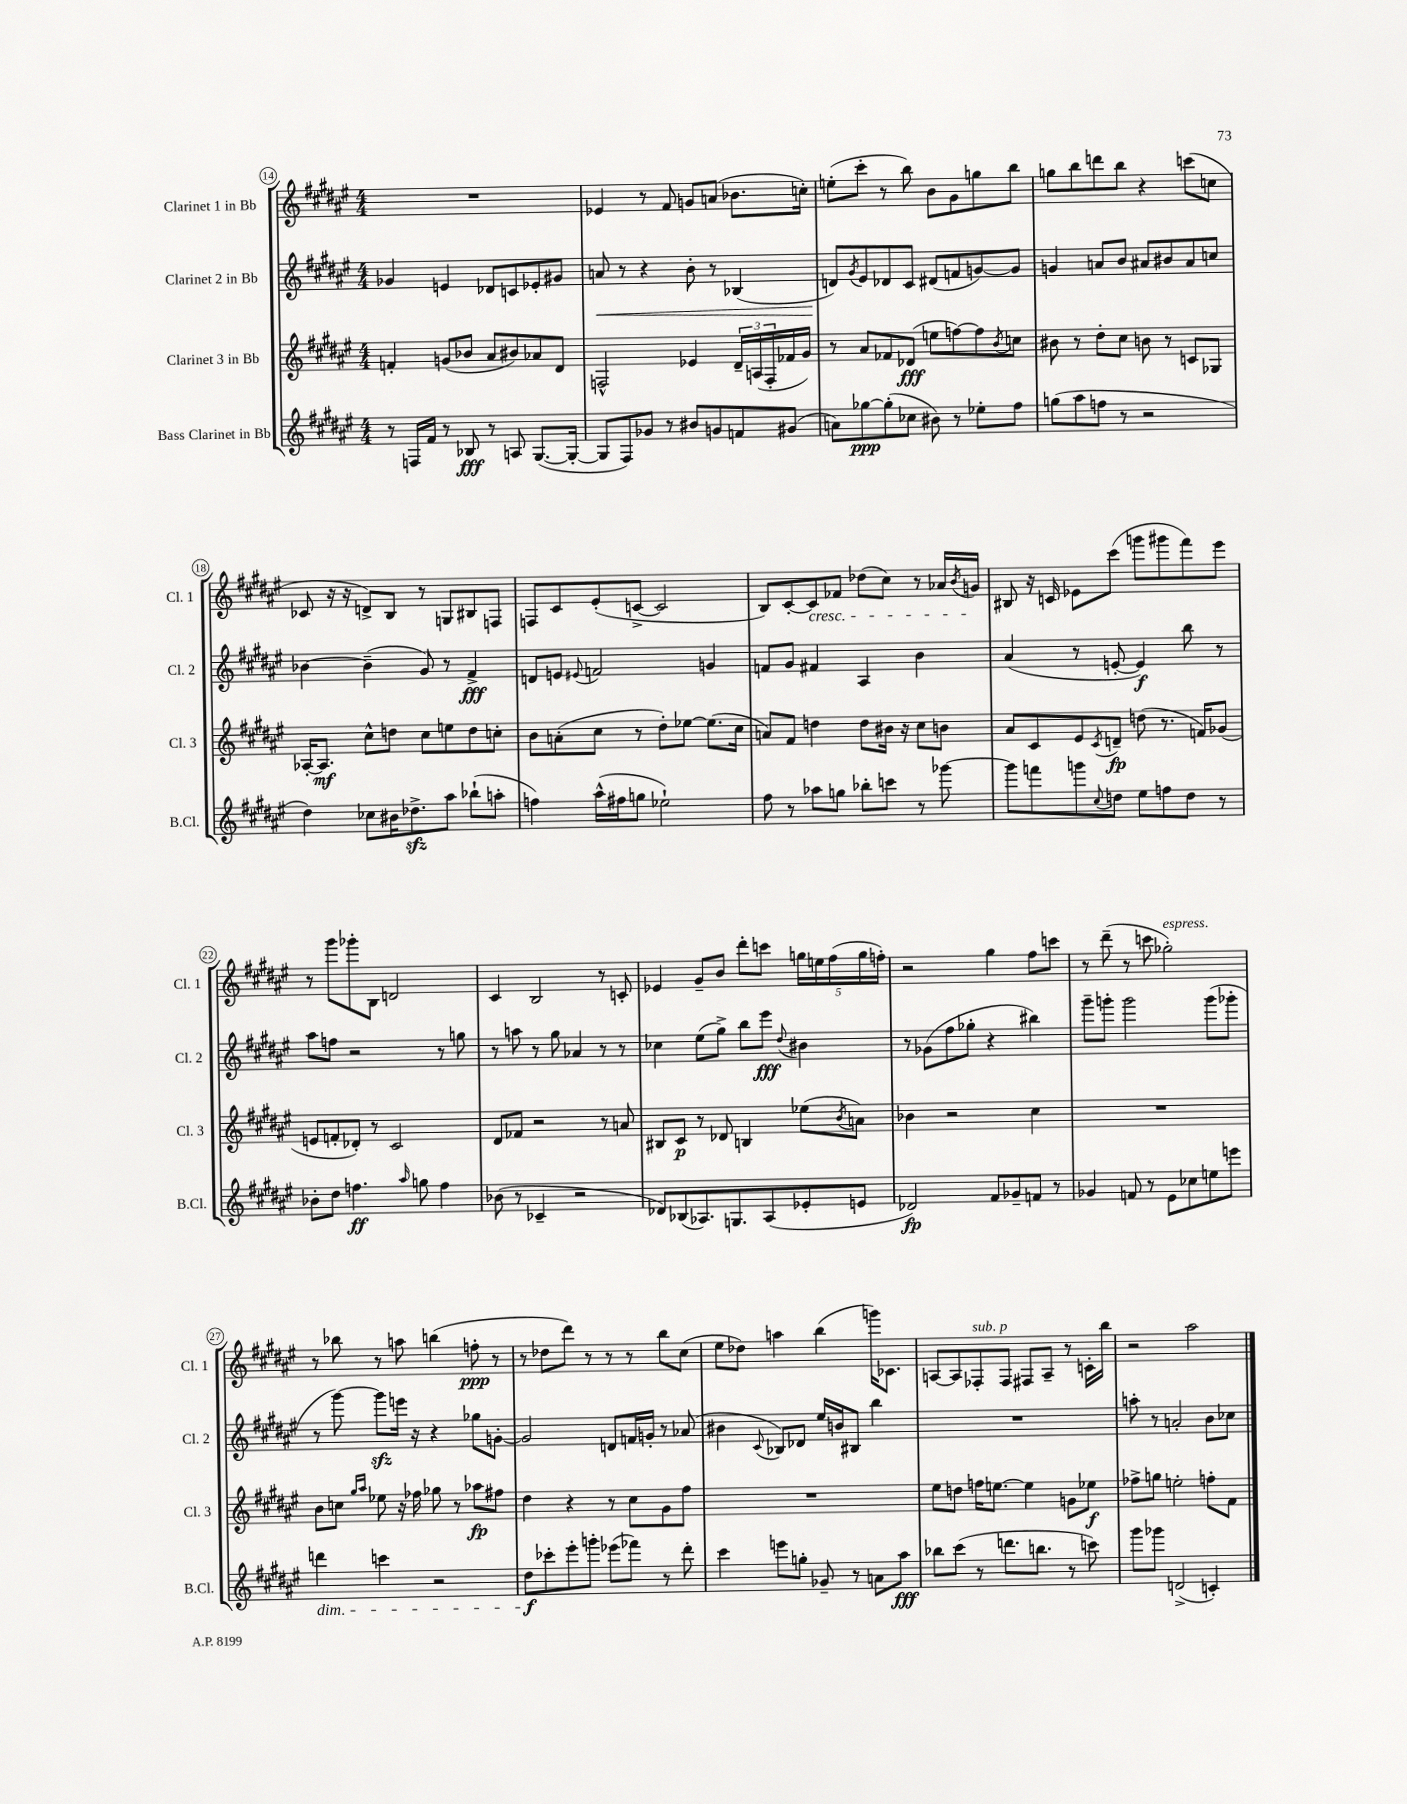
<<
\new StaffGroup <<
\new Staff = "s0" \with { instrumentName = "Clarinet 1 in Bb" shortInstrumentName = "Cl. 1" } {
    \clef treble \key fis \major \numericTimeSignature \time 4/4
    R1 |
    ees'4 r8 fis'8 g'8 a'8( bes'8. c''16-.) |
    e''8-.( cis'''8-. r8 b''8) b'8 gis'8 g''8 b''8 |
    g''8 b''8 d'''8 b''8 r4 c'''8( c''8 |
    ces'8 r16 r16 d'8->) b8 r8 g8 bis8 f8 |
    f8 cis'8 eis'8-.( c'8~-> c'2 |
    b8) cis'8~-. cis'8\cresc fes'8 des''8( cis''8) r8 aes'16 \acciaccatura { b'8 } g'16\! |
    bis8 r16 c'16 ees'8 cis'''8( g'''8 gis'''8 fis'''8) eis'''8 |
    r8 gis'''8 ges'''8-. b8 d'2 |
    cis'4 b2 r8 c'8-. |
    ees'4 gis'8-- b'8 dis'''8-. c'''8 \tuplet 5/4 { g''16 e''16 fis''16( g''16 f''16-.) } |
    r2 gis''4 fis''8 c'''8 |
    r8 dis'''8--( r8 c'''8 ges''2-.^\markup { \italic "espress." }) |
    r8 bes''8 r8 a''8 b''4( f''8-.\ppp r8 |
    r8 des''8 dis'''8) r8 r8 r8 b''8 cis''8( |
    eis''8 des''8) a''4 b''4( g'''16) ces'8. |
    a8~ a8 fes8-.^\markup { \italic "sub. p" } fes8 fis8 a8-- r8 c'16-. b''16 |
    r2 ais''2 \bar "|." |
}
\new Staff = "s1" \with { instrumentName = "Clarinet 2 in Bb" shortInstrumentName = "Cl. 2" } {
    \clef treble \key fis \major \numericTimeSignature \time 4/4
    ges'4 e'4 des'8 c'8 ees'8-. gis'8 |
    a'8\< r8 r4 b'8-. r8 bes4( |
    d'8\!) \acciaccatura { gis'8 } eis'8 des'8 cis'8 dis'8( f'8 g'8~) g'8 |
    g'4 a'8 b'8 ais'8 bis'8 ais'8 c''8 |
    bes'4~ bes'4--( gis'8) r8 fis'4->\fff |
    d'8 e'8 \appoggiatura { eis'8 } f'2 g'4 |
    f'8 gis'8 fis'4 ais4 b'4 |
    ais'4( r8 e'8~-. e'4\f) b''8 r8 |
    ais''8 f''8 r2 r8 g''8 |
    r8 a''8 r8 gis''8 aes'4 r8 r8 |
    ces''4 eis''8( gis''8->) b''8 eis'''8\fff \appoggiatura { dis''8 } bis'4 |
    r8 ges'8( fis''8 ges''8-. r4 bis''4) |
    gis'''8-- g'''8-. g'''2 g'''8( ges'''8-. |
    r8 gis'''8~) gis'''8\sfz e'''16 r16 r4 ges''8 g'8~-. |
    g'2 d'8 f'16 g'16-. r8 aes'8( |
    bis'4 \appoggiatura { cis'8 } bes8) des'8 eis''16 b'16 bis8 b''4 |
    R1 |
    a''8-. r8 a'2-. b'8 ces''8 \bar "|." |
}
\new Staff = "s2" \with { instrumentName = "Clarinet 3 in Bb" shortInstrumentName = "Cl. 3" } {
    \clef treble \key fis \major \numericTimeSignature \time 4/4
    f'4-. g'8( bes'8 ais'8 bis'8) aes'8 dis'8 |
    f2-^ ees'4 \tuplet 3/2 { dis'16-- a16( f16-. } fes'16 gis'16) |
    r8 ais'8 fes'8 des'8\fff( e''8 f''8~) f''8 \acciaccatura { b'8 } c''8 |
    bis'8 r8 dis''8-. cis''8 b'8 r8 c'8 ges8 |
    aes16~-. aes8.\mf cis''8-^ d''8 cis''8 e''8 d''8 c''8-. |
    b'8 a'8-.( cis''8 r8 dis''8-.) ees''8~ ees''8.( cis''16 |
    a'8) fis'8 d''4 d''8 bis'16 r16 cis''8 b'8 |
    ais'8 cis'8 eis'8 \acciaccatura { cis'8 } d'8--\fp d''8( r8. f'16) ges'8( |
    e'8 f'8-. des'8-.) r8 cis'2 |
    dis'8 fes'8 r2 r8 a'8 |
    bis8 cis'8\p r8 des'8 b4 ees''8( \acciaccatura { b'8 } a'8) |
    bes'4 r2 cis''4 |
    R1 |
    b'8 c''8 \grace { gis''16 ais''16 } ees''8 r16 fes''16 ges''8 r8 aes''8\fp fis''8 |
    dis''4 r4 r8 cis''8 gis'8 fis''8 |
    R1 |
    eis''8 d''8 f''16 e''8.~ e''4 g'8 ees''8\f |
    fes''8-> g''8 e''2-. f''8-. fis'8 \bar "|." |
}
\new Staff = "s3" \with { instrumentName = "Bass Clarinet in Bb" shortInstrumentName = "B.Cl." } {
    \clef treble \key fis \major \numericTimeSignature \time 4/4
    r8 f16 fis'16 r8 bes8\fff r8 a8 gis8.~( gis16~-. |
    gis8 fis8) ges'8 r8 bis'8 g'8 f'8 gis'8( |
    a'8) ges''8~\ppp ges''8-.( ces''8 bis'8) r8 ees''8-. fis''8 |
    g''8( ais''8 f''8 r8 r2 |
    dis''4) ces''8 bis'16 des''8.->\sfz ais''8 bes''8-!( a''8-. |
    f''4) ais''16-^( fis''16 g''8 ees''2-!) |
    fis''8 r8 aes''8 g''8 bes''8-. c'''8 r8 ges'''8~ |
    ges'''8 f'''8 g'''8 \appoggiatura { cis''8 } d''8 eis''8 f''8 d''8 r8 |
    bes'8-. dis''8 f''4.\ff \grace { ais''16 } g''8 f''4 |
    bes'8( r8 ces'4-- r2 |
    des'8) bes8( aes8.) g8. aes8( ees'8-. e'8 |
    des'2\fp) fis'8 ges'8-- f'8 r8 |
    ges'4 f'8 r8 eis'8 ces''8 e''8 e'''8 |
    d'''4\dim c'''4 r2 |
    dis''8\f\! ces'''8-. eis'''8-. g'''8-. ees'''8( fes'''8) r8 dis'''8-. |
    cis'''4 e'''8 g''8-. ges'8-- r8 a'8 ais''8\fff |
    bes''8 cis'''8( r8 d'''8. b''8. r8 c'''8) |
    gis'''8 ges'''8 d'2->( c'4-.) \bar "|." |
}
>>
>>
\layout { \context { \Score currentBarNumber = #14 \override BarNumber.stencil = #(make-stencil-circler 0.1 0.3 ly:text-interface::print) } }
